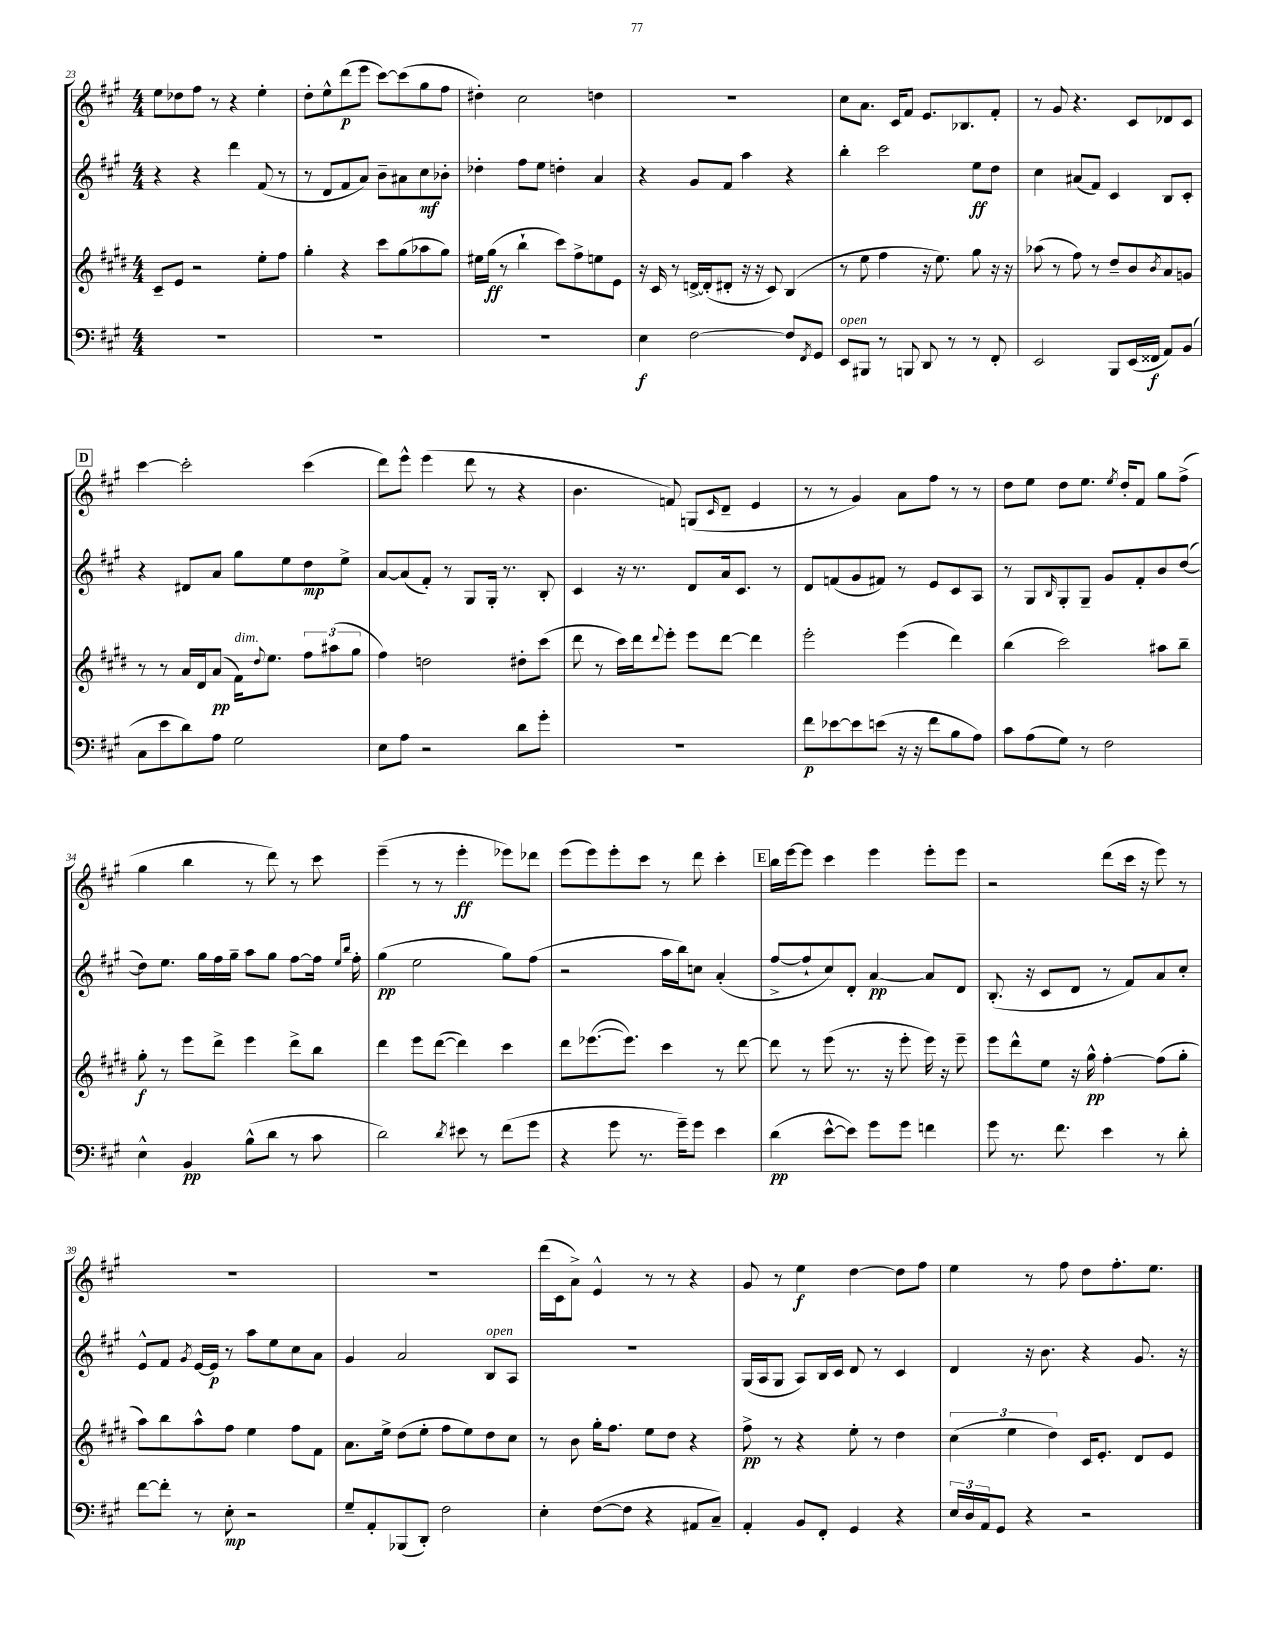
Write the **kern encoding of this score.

**kern	**kern	**kern	**kern
*staff4	*staff3	*staff2	*staff1
*clefF4	*clefG2	*clefG2	*clefG2
*k[f#c#g#]	*k[f#c#g#d#]	*k[f#c#g#]	*k[f#c#g#]
*M4/4	*M4/4	*M4/4	*M4/4
1r	8c#~	4r	8ee
.	8e	.	8dd-
.	2r	4r	8ff#
.	.	.	8r
.	.	4ddd	4r
.	8ee'	(8f#	4ee'
.	8ff#	8r	.
=	=	=	=
1r	4gg#'	8r	8dd'
.	.	8d	8ee^^
.	4r	8f#	(8ddd
.	.	8a)	8eee
.	8ccc#	8b~	[8ccc#)
.	(8gg#	8a#	(8ccc#]
.	8aa-	8cc#	8gg#
.	8gg#)	8b-'	8ff#
=	=	=	=
1r	16ee#	4dd-'	4dd#')
.	(16gg#	.	.
.	8r	.	.
.	4bb`	8ff#	2cc#
.	.	8ee	.
.	8ccc#)	4dd'	.
.	8ff#^	.	.
.	8ee	4a	4dd
.	8e	.	.
=	=	=	=
4E	16r	4r	1r
.	16c#	.	.
.	8r	.	.
[2F#	[16d^	8g#	.
.	(16d']	.	.
.	8d#'	8f#	.
.	16r	4aa	.
.	16r	.	.
.	8c#)	.	.
8F#]	(4B	4r	.
8qFF#	.	.	.
8GG#	.	.	.
=	=	=	=
8EE	8r	4bb'	8cc#
8BBB#	8ee	.	8.a
8r	4ff#	2ccc#	.
.	.	.	16c#
8BBB	.	.	8f#
8DD	16r	.	8.e
.	8.ee)	.	.
8r	.	.	.
.	.	.	8.B-
8r	8gg#	8ee	.
8FF#'	16r	8dd	8f#'
.	16r	.	.
=	=	=	=
2EE	(8aa-	4cc#	8r
.	8r	.	8g#
.	8ff#)	(8a#	4.r
.	8r	8f#)	.
8BBB	8dd#~	4c#	.
(16EE	8b	.	8c#
16FF##	.	.	.
.	8qb	.	.
8AA)	8a	8B	8d-
(8BB	8g	8c#'	8c#
=	=	=	=
8C#	8r	4r	[4ccc#
8e	8r	.	.
8d)	16a	8d#	2ccc#']
.	16d#	.	.
8A	(8a	8a	.
2G#	16f#)	8gg#	.
.	8qqdd#	.	.
.	8.ee	.	.
.	.	8ee	.
.	12ff#	8dd	(4ccc#
.	(12aa#	.	.
.	.	8ee^	.
.	12gg#	.	.
=	=	=	=
8E	4ff#)	[8a	8ddd)
8A	.	(8a]	8eee^^
2r	2dd	8f#')	(4eee
.	.	8r	.
.	.	8G#	8ddd
.	.	16G#'	8r
.	.	8.r	.
8d	8dd#'	.	4r
8g#'	(8ccc#	8B'	.
=	=	=	=
1r	8ddd#	4c#	4.b
.	8r	.	.
.	16ccc#)	16r	.
.	16ddd#	8.r	.
.	8qqddd#	.	.
.	8eee'	.	8f)
.	8eee	8d	(8G
.	.	.	16qqc#
.	[8ddd#	16a	8d~
.	.	8.c#	.
.	4ddd#]	.	4e
.	.	8r	.
=	=	=	=
8f#	2eee'	8d	8r
[8e-	.	(8f	8r
8e-]	.	8g#	4g#)
(8e	.	8f#)	.
16r	(4eee	8r	8a
16r	.	.	.
8f#	.	8e	8ff#
8B	4ddd#)	8c#	8r
8A)	.	8A	8r
=	=	=	=
8c#	(4bb	8r	8dd
(8A	.	8G#	8ee
.	.	16qqB	.
8G#)	2ccc#)	8G#'	8dd
8r	.	8G#~	8.ee
2F#	.	8g#	.
.	.	.	8qee
.	.	.	16dd'
.	.	8f#'	8f#
.	8aa#	8b	8gg#
.	8bb~	([8dd	(8ff#^
=	=	=	=
4E^^	8gg#'	8dd])	4gg#
.	8r	8.ee	.
4BB	8eee	.	4bb
.	.	16gg#	.
.	8ddd#^	16ff#	.
.	.	16gg#~	.
(8B^^	4eee	8aa	8r
8d	.	8gg#	8ddd)
8r	8ddd#^	[8ff#	8r
8c#	8bb	16ff#]	8ccc#
.	.	16qqee	.
.	.	16qqbb	.
.	.	16ff#'	.
=	=	=	=
2d)	4ddd#	(4gg#	(4eee~
.	8eee	2ee	8r
.	([8ddd#	.	8r
8qd	.	.	.
8e#	4ddd#])	.	4eee'
8r	.	.	.
(8f#	4ccc#	8gg#)	8eee-)
8g#	.	(8ff#	8ddd-
=	=	=	=
4r	8ddd#	2r	(8eee
.	([8.eee-	.	8eee)
8g#	.	.	8eee'
.	8.eee-])	.	.
8.r	.	.	8ccc#
.	4ccc#	16aa	8r
16g#~)	.	16bb)	.
8g#	.	8cc	8ddd
4e	8r	(4a'	4ccc#'
.	[8ddd#	.	.
=	=	=	=
(4d	8ddd#]	[8ff#^	16bb
.	.	.	[16eee
.	8r	8ff#`]	8eee]
[8e^^	(8eee	8cc#)	4ccc#
8e])	8.r	8d'	.
8g#	.	[4a	4eee
.	16r	.	.
8g#	8eee'	.	.
4f	16eee)	8a]	8eee'
.	16r	.	.
.	8eee~	8d	8eee
=	=	=	=
8g#	8eee	(8.B'	2r
8.r	8ddd#^^	.	.
.	.	16r	.
.	8ee	8c#	.
8.f#	.	.	.
.	16r	8d	.
.	16gg#^^	.	.
4e	[4ff#'	8r	(8ddd
.	.	8f#)	16ccc#
.	.	.	16r
8r	(8ff#]	8a	8eee)
8d'	8gg#'	8cc#'	8r
=	=	=	=
[8f#	8aa)	8e^^	1r
8f#']	8bb	8f#	.
.	.	8qg#	.
8r	8aa^^	[16e	.
.	.	16e]	.
8E'	8ff#	8r	.
2r	4ee	8aa	.
.	.	8ee	.
.	8ff#	8cc#	.
.	8f#	8a	.
=	=	=	=
8G#~	8.a	4g#	1r
8AA'	.	.	.
.	16ee^	.	.
(8BBB-	(8dd#	2a	.
8DD')	8ee'	.	.
2F#	8ff#	.	.
.	8ee)	.	.
.	8dd#	8B	.
.	8cc#	8A	.
=	=	=	=
4E'	8r	1r	(16ddd
.	.	.	16c#
.	8b	.	8a^)
([8F#	16gg#'	.	4e^^
.	8.ff#	.	.
8F#]	.	.	.
4r	8ee	.	8r
.	8dd#	.	8r
8AA#	4r	.	4r
8C#~)	.	.	.
=	=	=	=
4AA'	8ff#^	(16G#	8g#
.	.	16A	.
.	8r	8G#	8r
8BB	4r	8A)	4ee
8FF#'	.	16B	.
.	.	16c#	.
4GG#	8ee'	8d	[4dd
.	8r	8r	.
4r	4dd#	4c#	8dd]
.	.	.	8ff#
=	=	=	=
24E	(6cc#	4d	4ee
24D	.	.	.
24AA	.	.	.
8GG#	.	.	.
.	6ee	.	.
4r	.	16r	8r
.	.	8.b	.
.	6dd#)	.	.
.	.	.	8ff#
2r	16c#	4r	8dd
.	8.e'	.	.
.	.	.	8.ff#'
.	8d#	8.g#	.
.	.	.	8.ee
.	8e	.	.
.	.	16r	.
==	==	==	==
*-	*-	*-	*-
